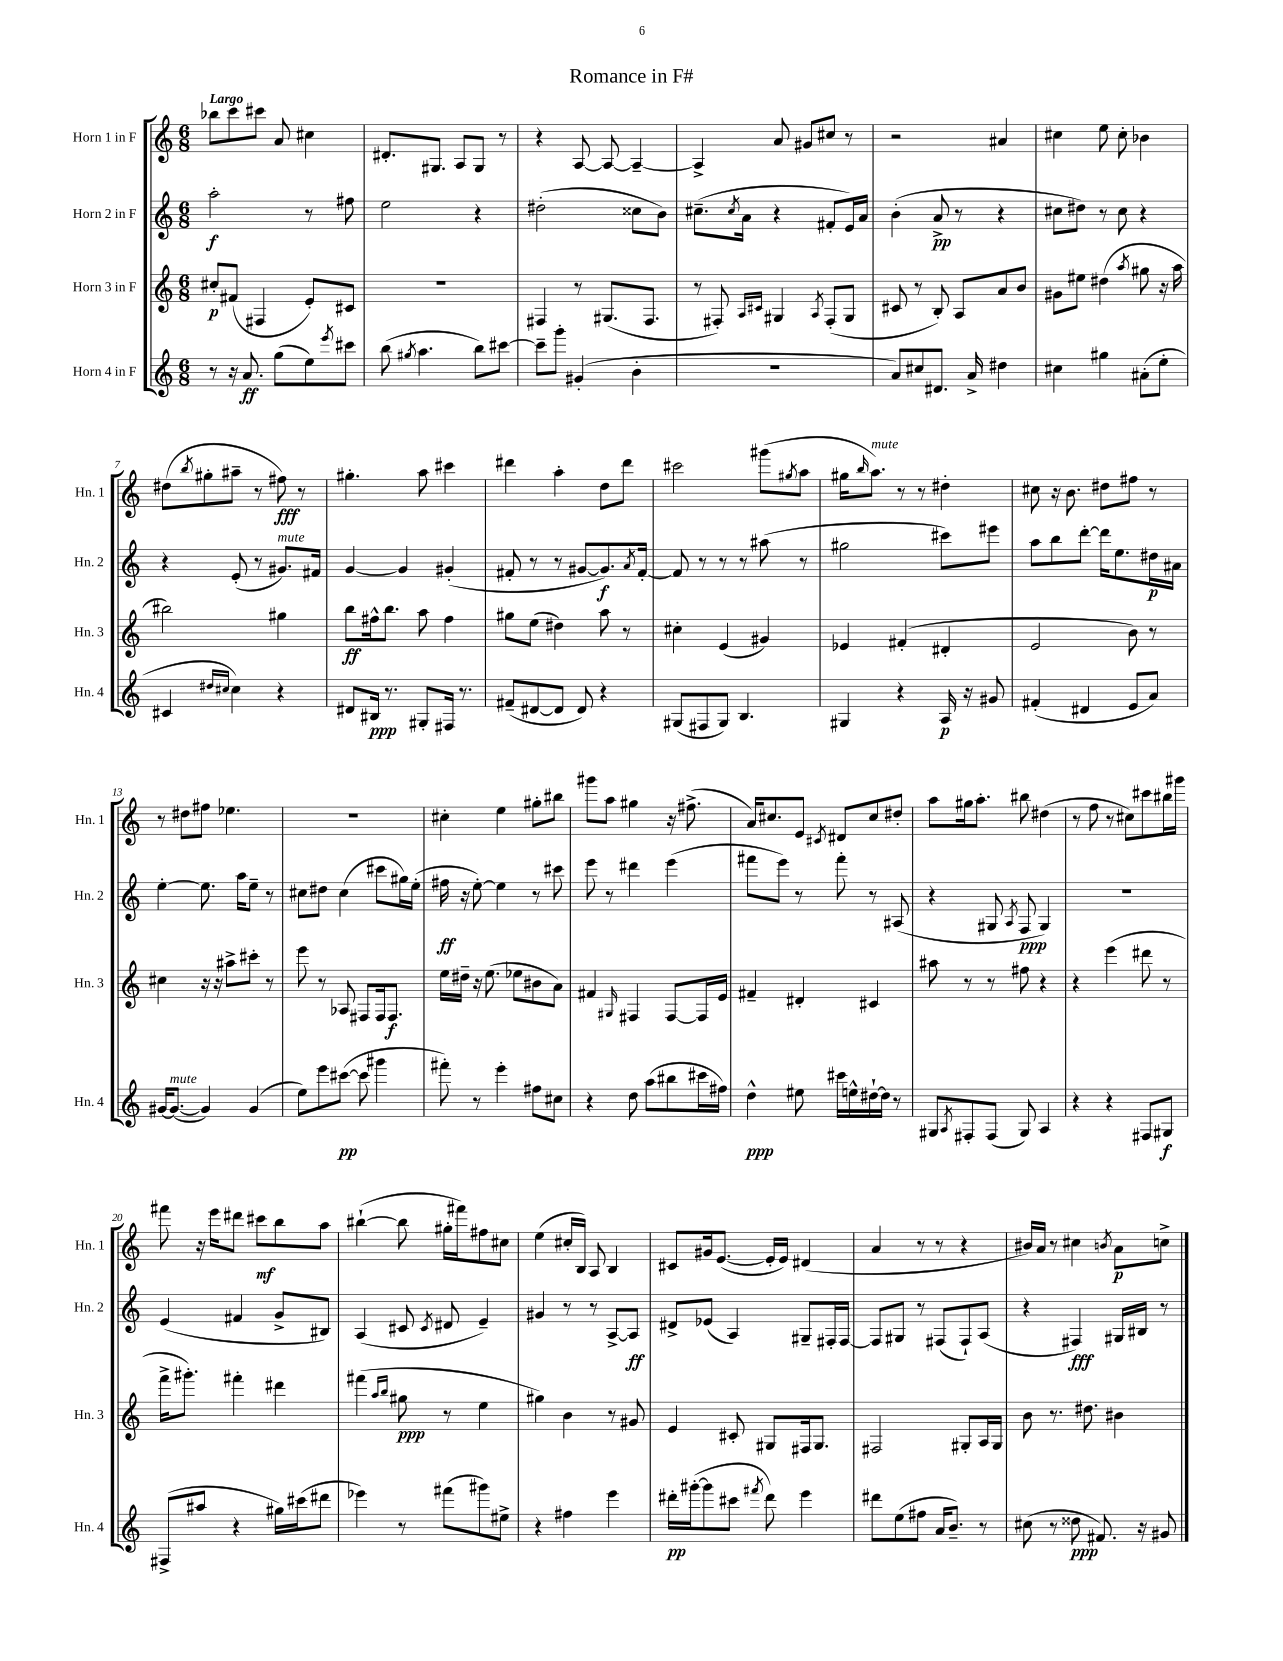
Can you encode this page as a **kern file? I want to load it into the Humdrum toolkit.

**kern	**kern	**kern	**kern
*staff4	*staff3	*staff2	*staff1
*clefG2	*clefG2	*clefG2	*clefG2
*k[]	*k[]	*k[]	*k[]
*M6/8	*M6/8	*M6/8	*M6/8
8r	8cc#'	2aa'	8bb-
16r	(8f#	.	8ccc
8.a	.	.	.
.	4F#	.	8ccc#
(8gg	.	.	8a
8ee)	8e')	8r	4cc#
8qeee	.	.	.
8ccc#	8c#	8ff#	.
=	=	=	=
(8bb	2.r	2ee	8.d#'
8qgg#	.	.	.
4.aa	.	.	.
.	.	.	8.G#
.	.	.	8A
8bb)	.	4r	8G#
[8ccc#	.	.	8r
=	=	=	=
8ccc#~]	4F#	(2dd#'	4r
8ggg'	.	.	.
(4g#'	8r	.	[8A
.	(8.G#	.	8A_
4b'	.	8cc##	4A~_
.	8.F#	.	.
.	.	8b)	.
=	=	=	=
2.r	8r	(8.cc#~	4A^]
.	8F#')	.	.
.	.	8qcc#	.
.	.	16a	.
.	16qqA	.	.
.	16qqc#	.	.
.	4G#	4r	8a
.	.	.	8g#
.	8qA	.	.
.	(8F#'	8f#'	8cc#
.	8G#	16e)	8r
.	.	16a	.
=	=	=	=
8a)	8c#	(4b'	2r
8cc#	8r	.	.
8.d#	8B')	8a^	.
.	8A	8r	.
16a^	.	.	.
4dd#	8a	4r	4a#
.	8b	.	.
=	=	=	=
4cc#	8g#	8cc#	4cc#
.	8ee#	8dd#)	.
4gg#	(4dd#	8r	8ee
.	.	8cc#	8cc#'
.	8qaa	.	.
(8a#'	8gg#	4r	4b-
8ee'	16r	.	.
.	16aa	.	.
=	=	=	=
4c#	2bb#)	4r	(8dd#
.	.	.	8qbb
.	.	.	8gg#'
16qqdd#	.	.	.
16qqcc#	.	.	.
4cc#)	.	(8e'	8aa#~
.	.	8r	8r
4r	4gg#	8.g#)	8ff#)
.	.	.	8r
.	.	16f#	.
=	=	=	=
8d#	8bb	[4g	4.gg#'
16B#	16ff#^^	.	.
8.r	8.bb	.	.
.	.	4g]	.
8G#'	8aa	.	8aa
16F#	4ff#	(4g#'	4ccc#
8.r	.	.	.
=	=	=	=
(8f#~	8gg#	8f#'	4ddd#
[8d#	(8ee	8r	.
8d#]	4dd#)	8r	4aa'
8d#)	.	[8g#	.
4r	8aa	8.g#])	8dd
.	8r	.	8ddd#
.	.	8qa	.
.	.	[16f#'	.
=	=	=	=
(8G#	4cc#'	8f#]	2ccc#
8F#	.	8r	.
8G#)	(4e	8r	.
4.B	.	8r	.
.	4g#)	(8aa#	(8ggg#
.	.	.	8qgg#
.	.	8r	8aa
=	=	=	=
4G#	4e-	2gg#	16gg#
.	.	.	16qqbb
.	.	.	8.aa)
4r	(4f#'	.	8r
.	.	.	8r
16A	4d#'	8ccc#)	4dd#'
16r	.	.	.
8g#	.	8eee#	.
=	=	=	=
(4f#'	2e	8aa	8cc#
.	.	8bb	16r
.	.	.	8.b
4d#	.	[8ddd'	.
.	.	16ddd]	8dd#
.	.	8.ee	.
8e	8b)	.	8ff#
8a)	8r	16dd#	8r
.	.	16a#	.
=	=	=	=
[16g#	4cc#	[4ee'	8r
(8.g#_	.	.	.
.	.	.	8dd#
4g#])	16r	8.ee]	8ff#
.	16r	.	.
.	8aa#^	.	4.ee-
.	.	16aa	.
(4g#	8ccc#'	8ee~	.
.	8r	8r	.
=	=	=	=
8ee)	8eee	8cc#	2.r
8eee	8r	8dd#	.
([8ccc#	8A-	(4cc#	.
8ccc#]	8F#	.	.
4ggg#	16F#	8ccc#	.
.	8.F#	.	.
.	.	16gg#)	.
.	.	(16ee'	.
=	=	=	=
8fff#')	16ee	16ff#	4cc#'
.	16dd#~	16r	.
8r	16r	[8ee')	.
.	(8.ee	.	.
4eee'	.	4ee]	4ee
.	8ee-	.	.
8ff#	8b#	8r	8gg#'
8cc#	8a)	8ccc#	8bb#
=	=	=	=
4r	4f#	8eee	8ggg#
.	.	8r	8aa
.	16qqG#	.	.
8dd	4F#	4ddd#	4gg#
(8aa	.	.	.
8bb#	[8F#	(4eee	16r
.	.	.	(8.ff#^
16ccc#	16F#]	.	.
16ff#)	16e	.	.
=	=	=	=
4dd^^	4f#~	8fff#	16a)
.	.	.	8.cc#
.	.	8eee)	.
8ee#	4d#'	8r	8e
.	.	.	8qc#
16ccc#	.	8fff#'	8d#
16ee^^	.	.	.
[16dd#`	4c#	8r	8cc#
16dd#]	.	.	.
8r	.	(8A#	8dd#'
=	=	=	=
8G#	8aa#	4r	8aa
8qA	.	.	.
8F#'	8r	.	16gg#
.	.	.	8.aa'
(8F#	8r	8G#	.
.	.	8qA	.
8G#)	8ff#	8F	8bb#
4A	4r	4G#)	(4dd#
=	=	=	=
4r	4r	2.r	8r
.	.	.	8ff
4r	(4eee	.	8r
.	.	.	8cc#)
8F#	8ddd#	.	8ccc#
8G#	8r	.	16bb#
.	.	.	16ggg#
=	=	=	=
(8F#^	16fff^	(4e	8fff#
.	8.ggg#')	.	.
8aa#	.	.	16r
.	.	.	16eee
4r	4fff#'	4f#	8ddd#
.	.	.	8ccc#
16gg#)	4ddd#	8g^	8bb
(16ccc#	.	.	.
8ddd#	.	8B#)	8aa
=	=	=	=
4eee-)	(4fff#	(4A	([4bb#`
.	16qqaa	.	.
.	16qqbb	.	.
8r	8gg#	8c#	8bb#]
.	.	8qc#	.
(8fff#	8r	8d#	16gg#'
.	.	.	16fff#)
8ggg#)	4ee	4e~)	8ff#
8ee#^	.	.	8cc#
=	=	=	=
4r	4gg#)	4g#	(4ee
4ff#	4b	8r	16cc#'
.	.	.	16B)
.	.	8r	8A
4eee	8r	[8A^	4B
.	8g#	8A]	.
=	=	=	=
16ddd#'	4e	8d#^	8c#
([16ggg#'	.	.	.
8ggg#]	.	(8e-	16g#
.	.	.	([8.e
8ccc#	8c#'	4A)	.
8qfff#	.	.	.
8ddd#)	8G#	.	16e']
.	.	.	16e)
4eee	16F#	8G#~	(4d#
.	8.G#	.	.
.	.	16F#'	.
.	.	[16F#	.
=	=	=	=
8ddd#	2F#	8F#]	4a
(8ee	.	8G#	.
8ff#	.	8r	8r
16a	.	(8F#	8r
8.b~)	.	.	.
.	8G#'	8F#`)	4r
8r	16A	(8A	.
.	16G#	.	.
=	=	=	=
(8cc#	8b	4r	16b#)
.	.	.	16a
8r	8.r	.	8r
8dd##	.	4F#)	4cc#
.	8.dd#	.	.
8.f#)	.	.	.
.	.	.	8qb
.	4b#	16G#	8a
16r	.	16B#	.
8g#	.	8r	8cc^
==	==	==	==
*-	*-	*-	*-
